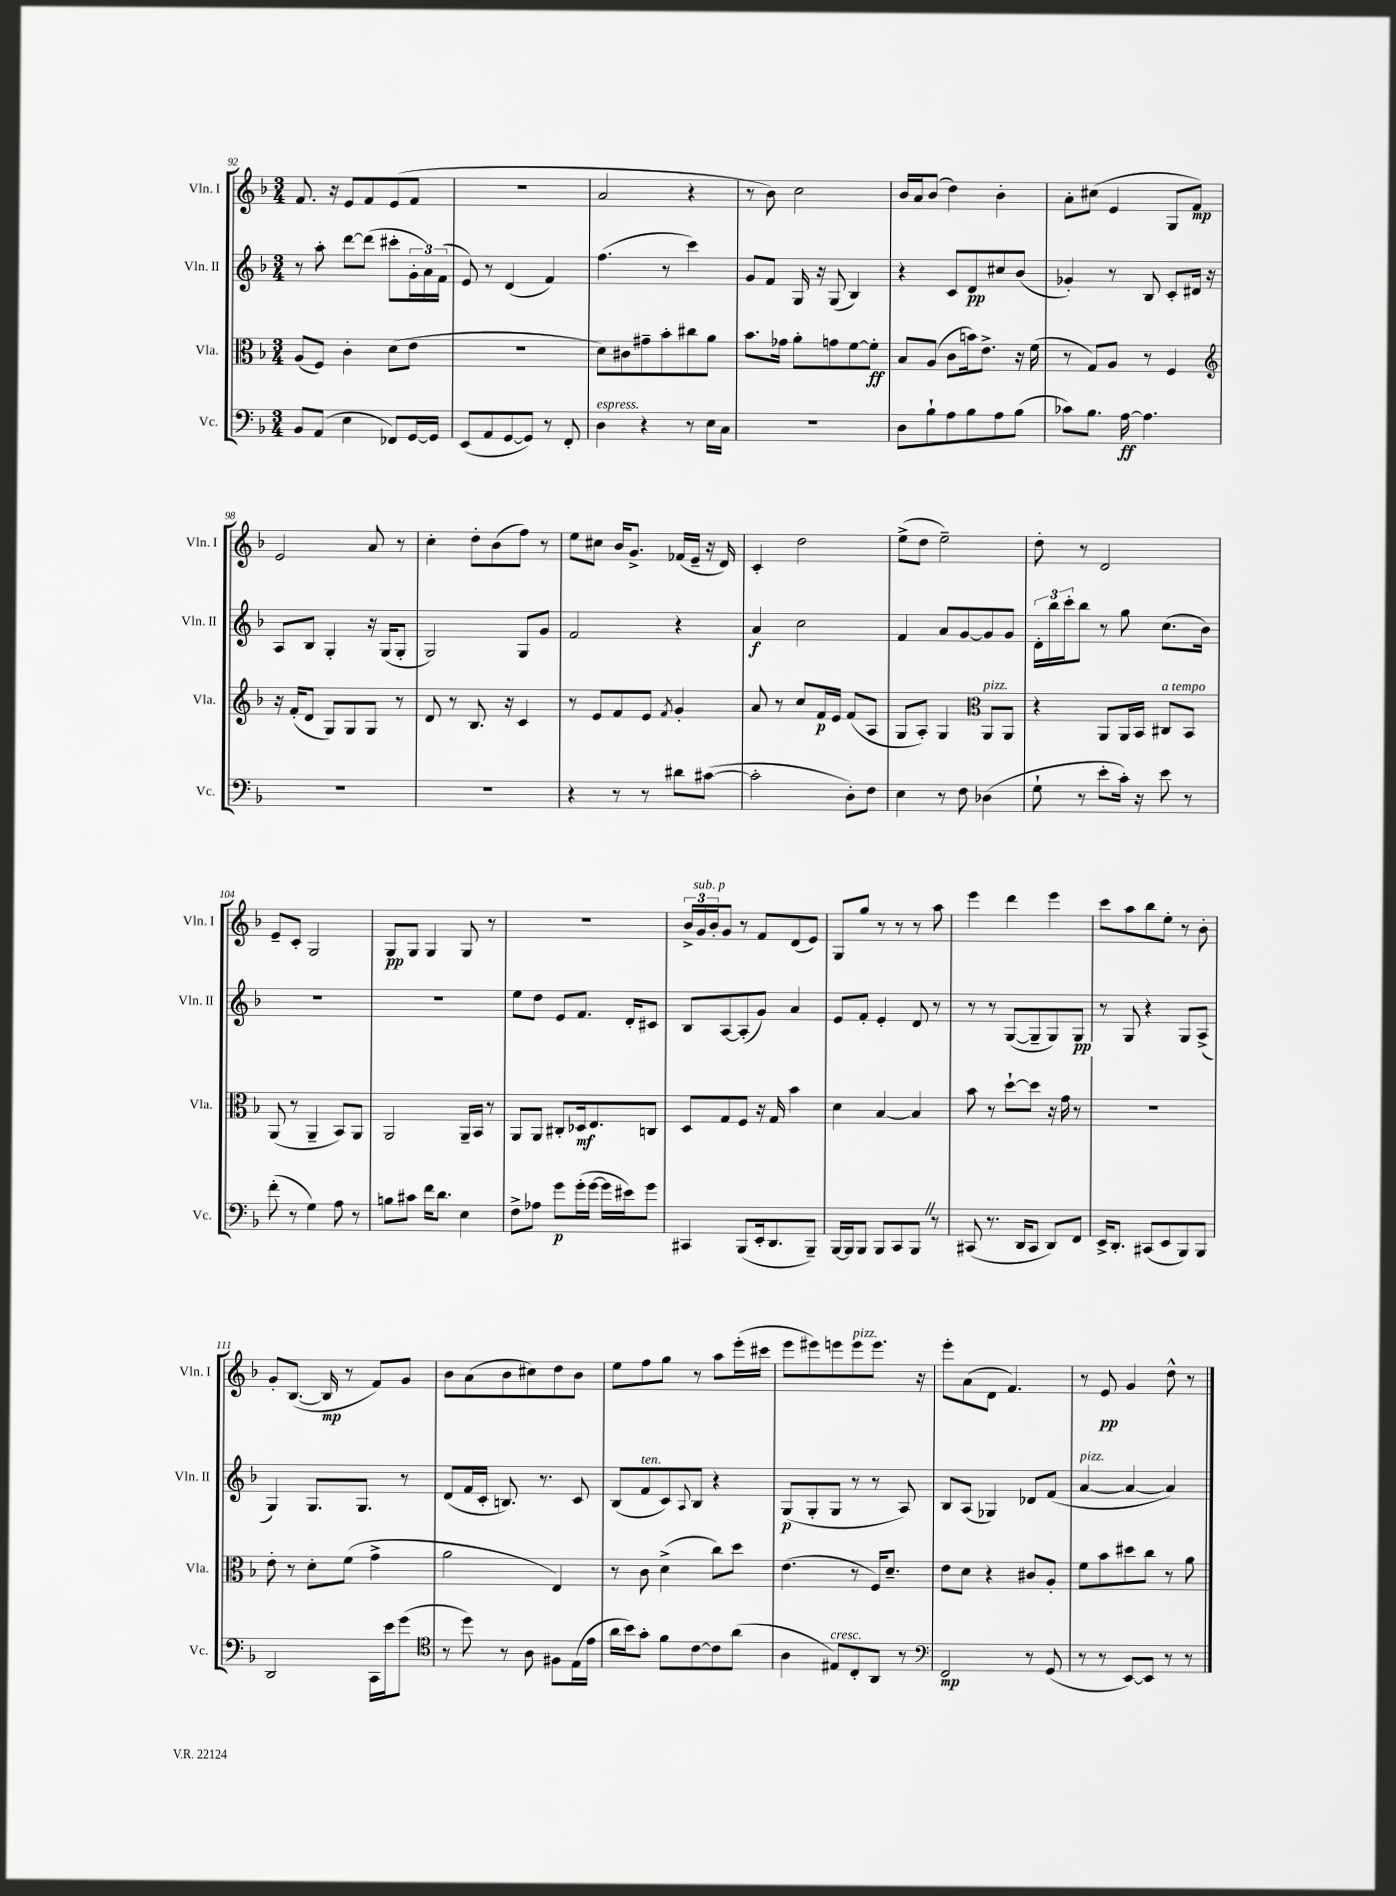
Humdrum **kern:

**kern	**dynam	**kern	**dynam	**kern	**dynam	**kern	**dynam
*part4	*part4	*part3	*part3	*part2	*part2	*part1	*part1
*staff4	*staff4	*staff3	*staff3	*staff2	*staff2	*staff1	*staff1
*I"Vc.	*	*I"Vla.	*	*I"Vln. II	*	*I"Vln. I	*
*I'Vc.	*	*I'Vla.	*	*I'Vln. II	*	*I'Vln. I	*
*clefF4	*	*clefC3	*	*clefG2	*	*clefG2	*
*k[b-]	*	*k[b-]	*	*k[b-]	*	*k[b-]	*
*M3/4	*	*M3/4	*	*M3/4	*	*M3/4	*
=92	=92	=92	=92	=92	=92	=92	=92
8BB-/L	.	(8A/L	.	8r	.	8.f/	.
(8AA/J	.	8F/J)	.	8aa'\	.	.	.
.	.	.	.	.	.	16r	.
4E\	.	4c'\	.	[8ddd\L	.	8e/L	.
.	.	.	.	(8ddd\J]	.	8f/	.
8FF-X/L)	.	(8d\L	.	8ccc#X'\L	.	(8e/	.
[16GG/L	.	8e\J	.	24g'\L	.	8f/J	.
.	.	.	.	24a\)	.	.	.
16GG/JJ]	.	.	.	.	.	.	.
.	.	.	.	(24f\JJ	.	.	.
=93	=93	=93	=93	=93	=93	=93	=93
(8EE/L	.	2.r	.	8e/)	.	2.r	.
8AA/	.	.	.	8r	.	.	.
[8GG/	.	.	.	(4d/	.	.	.
8GG/J])	.	.	.	.	.	.	.
8r	.	.	.	4f/)	.	.	.
8FF'/	.	.	.	.	.	.	.
=94	=94	=94	=94	=94	=94	=94	=94
!LO:TX:a:i:t=espress.	!	!	!	!	!	!	!
4D\	.	8d\L)	.	(4.ff\	.	2a/	.
.	.	8c#X\	.	.	.	.	.
4r	.	8g#X~\	.	.	.	.	.
.	.	8b-'\	.	8r	.	.	.
8r	.	8cc#X\	.	4ccc\)	.	4r	.
16E\LL	.	8a\J	.	.	.	.	.
16C\JJ	.	.	.	.	.	.	.
=95	=95	=95	=95	=95	=95	=95	=95
2.r	.	8.b-\L	.	8g/L	.	8r	.
.	.	.	.	8f/J	.	8b-\)	.
.	.	16g-X\Jk	.	.	.	.	.
.	.	8a'\L	.	16G/	.	2cc\	.
.	.	.	.	16r	.	.	.
.	.	8gn\	.	(8G/	.	.	.
.	.	[8f\	.	4B-/)	.	.	.
.	.	8f'\J]	ff	.	.	.	.
=96	=96	=96	=96	=96	=96	=96	=96
8D\L	.	8B-/L	.	4r	.	16b-/LL	.
.	.	.	.	.	.	16a/J	.
8B-`\	.	(8A/J	.	.	.	(8b-/J	.
8A\	.	8c\L	.	8c/L	.	4dd\)	.
8B-\	.	16bn\k)	.	8d/	pp	.	.
.	.	8.e^\J	.	.	.	.	.
8A\	.	.	.	8cc#X/	.	4b-'\	.
(8B-\J	.	16r	.	(8b-/J	.	.	.
.	.	(16f\	.	.	.	.	.
=97	=97	=97	=97	=97	=97	=97	=97
8c-X\L)	.	8r	.	4g-X'/)	.	8a'\L	.
8.B-\J	.	8G/L)	.	.	.	(8cc#X\J	.
.	.	8A/J	.	8r	.	4e/	.
[16A\	ff	.	.	.	.	.	.
4.A\]	.	8r	.	8B-/	.	.	.
.	.	4F/	.	8c'/L	.	8G/L	.
.	.	.	.	16d#X/Jk	.	8f/J)	mp
.	.	.	.	16r	.	.	.
!!LO:LB:g=z
=98	=98	=98	=98	=98	=98	=98	=98
*	*	*clefG2	*	*	*	*	*
2.r	.	16r	.	8A/L	.	2e/	.
.	.	(16f'/KL	.	.	.	.	.
.	.	8d/J	.	8B-/J	.	.	.
.	.	8G/L)	.	4G'/	.	.	.
.	.	8G/	.	.	.	.	.
.	.	8G/J	.	16r	.	8a/	.
.	.	.	.	(16G/KL	.	.	.
.	.	8r	.	8G'/J	.	8r	.
=99	=99	=99	=99	=99	=99	=99	=99
2.r	.	8d/	.	2G/)	.	4cc'\	.
.	.	8r	.	.	.	.	.
.	.	8.B-/	.	.	.	8dd'\L	.
.	.	.	.	.	.	(8b-\	.
.	.	16r	.	.	.	.	.
.	.	4c/	.	8G/L	.	8ff\J)	.
.	.	.	.	8g/J	.	8r	.
=100	=100	=100	=100	=100	=100	=100	=100
4r	.	8r	.	2f/	.	8ee\L	.
.	.	8e/L	.	.	.	8cc#X\J	.
8r	.	8f/	.	.	.	16b-/KL	.
.	.	.	.	.	.	8.g^/J	.
8r	.	8e/J	.	.	.	.	.
.	.	8qf/	.	.	.	.	.
8d#X\L	.	4g'/	.	4r	.	(16f-X/LL	.
.	.	.	.	.	.	16e~/JJ	.
([8c#X\J	.	.	.	.	.	16r	.
.	.	.	.	.	.	16d/)	.
=101	=101	=101	=101	=101	=101	=101	=101
2c#'\]	.	8a/	.	4a/	f	4c'/	.
.	.	8r	.	.	.	.	.
.	.	8cc/L	.	2cc\	.	2dd\	.
.	.	16f/L	p	.	.	.	.
.	.	16e/JJ	.	.	.	.	.
8D'\L)	.	(8f/L	.	.	.	.	.
8F\J	.	8A/J	.	.	.	.	.
=102	=102	=102	=102	=102	=102	=102	=102
4E\	.	8G/L	.	4f/	.	(8ee^\L	.
.	.	8A'/J)	.	.	.	8dd\J	.
8r	.	4G/	.	8a/L	.	2ee~\)	.
8F\	.	.	.	[8g/	.	.	.
*	*	*clefC3	*	*	*	*	*
!	!	!LO:TX:a:i:t=pizz.	!	!	!	!	!
(4D-X\	.	8AA/L	.	8g/]	.	.	.
.	.	8AA/J	.	8g/J	.	.	.
=103	=103	=103	=103	=103	=103	=103	=103
8G`\	.	4r	.	24d'\LL	.	8dd'\	.
.	.	.	.	24bb-\	.	.	.
.	.	.	.	24ccc'\J	.	.	.
8r	.	.	.	8bb-\J	.	8r	.
8e'\L	.	8AA/L	.	8r	.	2d/	.
16c'\Jk)	.	16AA/L	.	8gg\	.	.	.
16r	.	16BB-/JJ	.	.	.	.	.
!	!	!LO:TX:a:i:t=a tempo	!	!	!	!	!
8e\	.	8C#X/L	.	(8.cc\L	.	.	.
8r	.	8BB-/J	.	.	.	.	.
.	.	.	.	16b-\Jk)	.	.	.
!!LO:LB:g=z
=104	=104	=104	=104	=104	=104	=104	=104
(8f'\	.	(8AA/	.	2.r	.	8e~/L	.
8r	.	8r	.	.	.	8c'/J	.
4G\)	.	4AA~/	.	.	.	2G/	.
8A\	.	8BB-/L)	.	.	.	.	.
8r	.	8AA/J	.	.	.	.	.
=105	=105	=105	=105	=105	=105	=105	=105
8Bn\L	.	2AA/	.	2.r	.	8G/L	pp
8c#X\J	.	.	.	.	.	8G/J	.
16f\KL	.	.	.	.	.	4G/	.
8.d\J	.	.	.	.	.	.	.
4E\	.	16AA~/LL	.	.	.	8G/	.
.	.	16BB-/JJ	.	.	.	.	.
.	.	8r	.	.	.	8r	.
=106	=106	=106	=106	=106	=106	=106	=106
8F^\L	.	8AA/L	.	8ee\L	.	2.r	.
8A-X\J	.	8AA/J	.	8dd\J	.	.	.
8g\L	p	8C#X'/L	.	8e/L	.	.	.
(16g'\L	.	16D-X/k	mf	8.f/J	.	.	.
[16g\JJ	.	8.E/	.	.	.	.	.
16g\LL]	.	.	.	.	.	.	.
16e#X\J)	.	.	.	16d'/KL	.	.	.
8g\J	.	8Cn/J	.	8c#X/J	.	.	.
=107	=107	=107	=107	=107	=107	=107	=107
4CC#X/	.	8D/L	.	8B-/L	.	24b-^/LL	.
!	!	!	!	!	!	!LO:TX:a:i:t=sub. p	!
.	.	.	.	.	.	24g/	.
.	.	.	.	.	.	24b-'/J	.
.	.	8G/	.	[8A/	.	8g/J	.
(8BBB-/L	.	8F/J	.	(8A'/]	.	8r	.
16EE'/k	.	16r	.	8g/J)	.	8f/L	.
8.DD/	.	16G/	.	.	.	.	.
.	.	4b-\	.	4a/	.	(8d/	.
8BBB-~/J)	.	.	.	.	.	8e/J)	.
=108	=108	=108	=108	=108	=108	=108	=108
[16BBB-/LL	.	4d\	.	8e/L	.	8G/L	.
16BBB-/J]	.	.	.	.	.	.	.
8BBB-/J	.	.	.	8f'/J	.	8gg/J	.
8BBB-/L	.	[4B-/	.	4e'/	.	8r	.
8CC/	.	.	.	.	.	8r	.
8BBB-Z/J	.	4B-/]	.	8d/	.	8r	.
8r	.	.	.	8r	.	8aa\	.
=109	=109	=109	=109	=109	=109	=109	=109
(8CC#X/	.	8b-\	.	8r	.	4eee\	.
8.r	.	8r	.	8r	.	.	.
.	.	[8dd`\L	.	([8G/L	.	4ddd\	.
16DD/KL	.	.	.	.	.	.	.
8CC#/J	.	8dd\J]	.	8G~/]	.	.	.
8DD/L)	.	16r	.	8G/)	.	4eee\	.
.	.	16g\	.	.	.	.	.
8FF/J	.	8r	.	8G/J	pp	.	.
=110	=110	=110	=110	=110	=110	=110	=110
16EE^/KL	.	2.r	.	8r	.	8ccc\L	.
8.DD'/J	.	.	.	.	.	.	.
.	.	.	.	8G/	.	8aa\	.
(8CC#X/L	.	.	.	4r	.	8bb-\	.
8EE/	.	.	.	.	.	8ee'\J	.
8BBB-/)	.	.	.	8G/L	.	8r	.
8BBB-/J	.	.	.	(8A^/J	.	8b-'\	.
!!LO:LB:g=z
=111	=111	=111	=111	=111	=111	=111	=111
2DD/	.	8e'\	.	4G/)	.	8g'/L	.
.	.	8r	.	.	.	([8.B-/J	.
.	.	8d'\L	.	8.G/L	.	.	.
.	.	.	.	.	.	16B-/]	mp
.	.	(8f\J	.	.	.	8r	.
.	.	.	.	8.G/J	.	.	.
16CC\LL	.	4g^\	.	.	.	8f/L)	.
16e\J	.	.	.	.	.	.	.
(8g\J	.	.	.	8r	.	8g/J	.
=112	=112	=112	=112	=112	=112	=112	=112
*clefC4	*	*	*	*	*	*	*
8r	.	2a\	.	(8d/L	.	8b-\L	.
8dd\)	.	.	.	16f/L	.	(8a\	.
.	.	.	.	16c'/JJ	.	.	.
8r	.	.	.	8.Bn/)	.	8b-\	.
8A\	.	.	.	.	.	8cc#X\)	.
.	.	.	.	8.r	.	.	.
8F#X\L	.	4E/)	.	.	.	8dd\	.
(16E\L	.	.	.	8c/	.	8b-\J	.
16e\JJ	.	.	.	.	.	.	.
=113	=113	=113	=113	=113	=113	=113	=113
16a\LL	.	8r	.	(8B-/L	.	8ee\L	.
16b-\J)	.	.	.	.	.	.	.
!	!	!	!	!LO:TX:a:i:t=ten.	!	!	!
8g'\J	.	8c\	.	8f/	.	8ff\	.
8f\L	.	(4d^\	.	8c/)	.	8gg\J	.
.	.	.	.	8qqA/	.	.	.
[8c\	.	.	.	8B-/J	.	8r	.
8c\]	.	8cc\L)	.	4r	.	8aa\L	.
(8a\J	.	8dd\J	.	.	.	(16eee'\L	.
.	.	.	.	.	.	16ccc#X\JJ	.
=114	=114	=114	=114	=114	=114	=114	=114
4A\	.	(4.e\	.	(8G/L	p	8eee\L	.
.	.	.	.	8G'/	.	8eee#X\)	.
!LO:TX:a:i:t=cresc.	!	!	!	!	!	!	!
8E#X/L)	.	.	.	8G/J	.	8eeen\	.
!	!	!	!	!	!	!LO:TX:a:i:t=pizz.	!
8C'/	.	8r	.	8r	.	8eee\	.
8AA/J	.	16F/KL)	.	8r	.	8.eee\J	.
.	.	8.d~/J	.	.	.	.	.
8r	.	.	.	8A/)	.	.	.
.	.	.	.	.	.	16r	.
=115	=115	=115	=115	=115	=115	=115	=115
*clefF4	*	*	*	*	*	*	*
2FF/	mp	8e\L	.	8B-/L	.	8eee'\L	.
.	.	8d\J	.	(8A/J	.	(8a\	.
.	.	4r	.	4G-X/)	.	8d\J	.
.	.	.	.	.	.	4.f/)	.
8r	.	8c#X/L	.	8d-X/L	.	.	.
(8GG/	.	8A'/J	.	(8f/J	.	.	.
=116	=116	=116	=116	=116	=116	=116	=116
!	!	!	!	!LO:TX:a:i:t=pizz.	!	!	!
8r	.	8f\L	.	[4a/	.	8r	.
8r	.	8b-\	.	.	.	8e/	pp
[8EE/L)	.	8dd#X\	.	4a/_	.	4g/	.
8EE/J]	.	8cc\J	.	.	.	.	.
8r	.	8r	.	4a/])	.	8dd^^\	.
8r	.	8a\	.	.	.	8r	.
==	==	==	==	==	==	==	==
*-	*-	*-	*-	*-	*-	*-	*-
